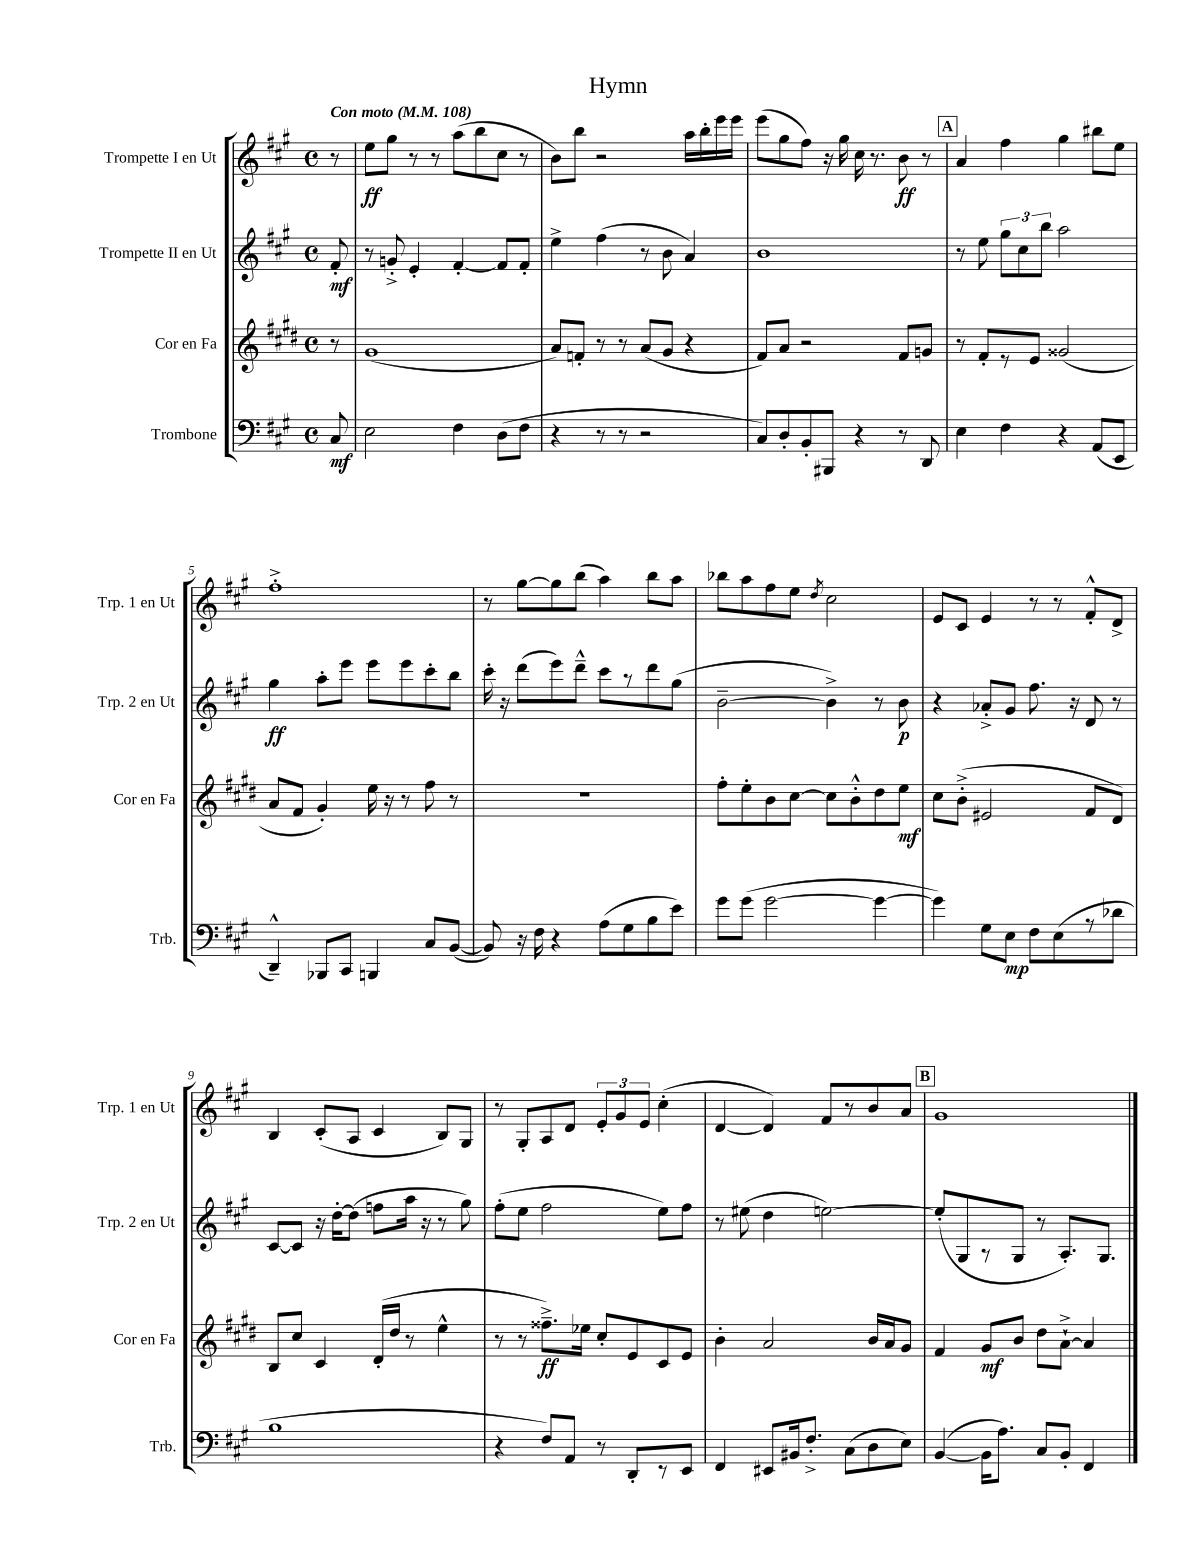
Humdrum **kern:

**kern	**dynam	**kern	**dynam	**kern	**dynam	**kern	**dynam
*part4	*part4	*part3	*part3	*part2	*part2	*part1	*part1
*staff4	*staff4	*staff3	*staff3	*staff2	*staff2	*staff1	*staff1
*I"Trombone	*	*I"Cor en Fa	*	*I"Trompette II en Ut	*	*I"Trompette I en Ut	*
*I'Trb.	*	*I'Cor en Fa	*	*I'Trp. 2 en Ut	*	*I'Trp. 1 en Ut	*
*clefF4	*	*clefG2	*	*clefG2	*	*clefG2	*
*k[f#c#g#]	*	*k[f#c#g#d#]	*	*k[f#c#g#]	*	*k[f#c#g#]	*
*M4/4	*	*M4/4	*	*M4/4	*	*M4/4	*
*met(c)	*	*met(c)	*	*met(c)	*	*met(c)	*
*MM108	*	*MM108	*	*MM108	*	*MM108	*
=	=	=	=	=	=	=	=
!	!	!	!	!	!	!LO:TX:a:B:t=Con moto	!
8C#/	mf	8r	.	8f#'/	mf	8r	.
=1	=1	=1	=1	=1	=1	=1	=1
2E\	.	(1g#	.	8r	.	8ee\L	ff
.	.	.	.	8gn'^/	.	8gg#\J	.
.	.	.	.	4e'/	.	8r	.
.	.	.	.	.	.	8r	.
4F#\	.	.	.	[4f#'/	.	(8aa\L	.
.	.	.	.	.	.	8bb\	.
(8D\L	.	.	.	8f#/L]	.	8cc#\J	.
8F#\J	.	.	.	8f#'/J	.	8r	.
=2	=2	=2	=2	=2	=2	=2	=2
4r	.	8a/L)	.	4ee^\	.	8b\L)	.
.	.	8fn'/J	.	.	.	8bb\J	.
8r	.	8r	.	(4ff#\	.	2r	.
8r	.	8r	.	.	.	.	.
2r	.	(8a/L	.	8r	.	.	.
.	.	8g#/J	.	8b\	.	.	.
.	.	4r	.	4a/)	.	16aa\LL	.
.	.	.	.	.	.	16bb'\	.
.	.	.	.	.	.	16eee\	.
.	.	.	.	.	.	16eee\JJ	.
=3	=3	=3	=3	=3	=3	=3	=3
8C#/L)	.	8f#/L)	.	1b	.	(8eee\L	.
8D'/	.	8a/J	.	.	.	8gg#\	.
8BB'/	.	2r	.	.	.	8ff#\J)	.
8BBB#X/J	.	.	.	.	.	16r	.
.	.	.	.	.	.	16gg#\	.
4r	.	.	.	.	.	16cc#\	.
.	.	.	.	.	.	8.r	.
8r	.	8f#/L	.	.	.	8b\	ff
8DD/	.	8gn/J	.	.	.	8r	.
!!LO:REH:place=s1:t=A
=4	=4	=4	=4	=4	=4	=4	=4
4E\	.	8r	.	8r	.	4a/	.
.	.	8f#'/L	.	8ee\	.	.	.
4F#\	.	8r	.	12gg#\L	.	4ff#\	.
.	.	.	.	12cc#\	.	.	.
.	.	8e/J	.	.	.	.	.
.	.	.	.	12bb\J	.	.	.
4r	.	(2g##X/	.	2aa\	.	4gg#\	.
(8AA/L	.	.	.	.	.	8bb#X\L	.
8EE/J	.	.	.	.	.	8ee\J	.
!!LO:LB:g=z
=5	=5	=5	=5	=5	=5	=5	=5
4DD~^^/)	.	8a/L	.	4gg#\	ff	1ff#'^	.
.	.	8f#/J	.	.	.	.	.
8BBB-X/L	.	4g#'/)	.	8aa'\L	.	.	.
8CC#/J	.	.	.	8eee\J	.	.	.
4BBBn/	.	16ee\	.	8eee\L	.	.	.
.	.	16r	.	.	.	.	.
.	.	8r	.	8eee\	.	.	.
8C#/L	.	8ff#\	.	8ccc#'\	.	.	.
([8BB/J	.	8r	.	8bb\J	.	.	.
=6	=6	=6	=6	=6	=6	=6	=6
8BB/])	.	1r	.	16ccc#'\	.	8r	.
.	.	.	.	16r	.	.	.
16r	.	.	.	(8ddd\L	.	[8gg#\L	.
16F#\	.	.	.	.	.	.	.
4r	.	.	.	8eee\)	.	8gg#\]	.
.	.	.	.	8ddd~^^\J	.	(8bb\J	.
(8A\L	.	.	.	8ccc#\L	.	4aa\)	.
8G#\	.	.	.	8r	.	.	.
8B\	.	.	.	8ddd\	.	8bb\L	.
8e\J)	.	.	.	(8gg#\J	.	8aa\J	.
=7	=7	=7	=7	=7	=7	=7	=7
8g#\L	.	8ff#'\L	.	[2b~\	.	8bb-X\L	.
(8g#\J	.	8ee'\	.	.	.	8aa\	.
[2g#\	.	8b\	.	.	.	8ff#\	.
.	.	[8cc#\J	.	.	.	8ee\J	.
.	.	.	.	.	.	8qdd/	.
.	.	8cc#\L]	.	4b^\])	.	2cc#\	.
.	.	8b'^^\	.	.	.	.	.
4g#\_	.	8dd#\	.	8r	.	.	.
.	.	8ee\J	mf	8b\	p	.	.
=8	=8	=8	=8	=8	=8	=8	=8
4g#\])	.	8cc#\L	.	4r	.	8e/L	.
.	.	(8b'^\J	.	.	.	8c#/J	.
8G#\L	.	2e#X/	.	8a-X'^/L	.	4e/	.
8E\J	mp	.	.	8g#/J	.	.	.
8F#\L	.	.	.	8.ff#\	.	8r	.
(8E\	.	.	.	.	.	8r	.
.	.	.	.	16r	.	.	.
8r	.	8f#/L	.	8d/	.	8f#'^^/L	.
8d-X\J	.	8d#/J)	.	8r	.	8d^/J	.
!!LO:LB:g=z
=9	=9	=9	=9	=9	=9	=9	=9
1B	.	8B/L	.	[8c#/L	.	4B/	.
.	.	8cc#/J	.	8c#/J]	.	.	.
.	.	4c#/	.	16r	.	(8c#'/L	.
.	.	.	.	[16dd'\KL	.	.	.
.	.	.	.	(8dd\J]	.	8A/J	.
.	.	(16d#'/LL	.	8ffn\L	.	4c#/	.
.	.	16dd#/JJ	.	.	.	.	.
.	.	8r	.	16aa\Jk	.	.	.
.	.	.	.	16r	.	.	.
.	.	4ee^^\	.	8r	.	8B/L)	.
.	.	.	.	8gg#\)	.	8G#/J	.
=10	=10	=10	=10	=10	=10	=10	=10
4r	.	8r	.	(8ff#'\L	.	8r	.
.	.	8r	.	8ee\J	.	8G#'/L	.
8F#/L)	.	8.ff##X~^\L)	ff	2ff#\	.	8A/	.
8AA/J	.	.	.	.	.	8d/J	.
.	.	16ee-X\Jk	.	.	.	.	.
8r	.	8cc#'/L	.	.	.	12e'/L	.
.	.	.	.	.	.	12g#/	.
8DD'/L	.	8e/	.	.	.	.	.
.	.	.	.	.	.	12e/J	.
8r	.	8c#/	.	8ee\L)	.	(4cc#'\	.
8EE/J	.	8e/J	.	8ff#\J	.	.	.
=11	=11	=11	=11	=11	=11	=11	=11
4FF#/	.	4b'\	.	8r	.	[4d/	.
.	.	.	.	(8ee#X\	.	.	.
8EE#X/L	.	2a/	.	4dd\	.	4d/])	.
16BB#X/k	.	.	.	.	.	.	.
8.F#'^/J	.	.	.	.	.	.	.
.	.	.	.	[2een\)	.	8f#/L	.
(8C#\L	.	.	.	.	.	8r	.
8D\	.	16b/LL	.	.	.	8b/	.
.	.	16a/J	.	.	.	.	.
8E\J)	.	8g#/J	.	.	.	8a/J	.
!!LO:REH:place=s1:t=B
=12	=12	=12	=12	=12	=12	=12	=12
([4BB/	.	4f#/	.	(8ee'/L]	.	1g#	.
.	.	.	.	8G#/	.	.	.
16BB\KL]	.	8g#/L	mf	8r	.	.	.
8.A\J)	.	.	.	.	.	.	.
.	.	8b/J	.	8G#/J	.	.	.
8C#/L	.	8dd#\L	.	8r	.	.	.
8BB'/J	.	[8a`^\J	.	8.A'/L)	.	.	.
4FF#/	.	4a/]	.	.	.	.	.
.	.	.	.	8.G#/J	.	.	.
==	==	==	==	==	==	==	==
*-	*-	*-	*-	*-	*-	*-	*-
